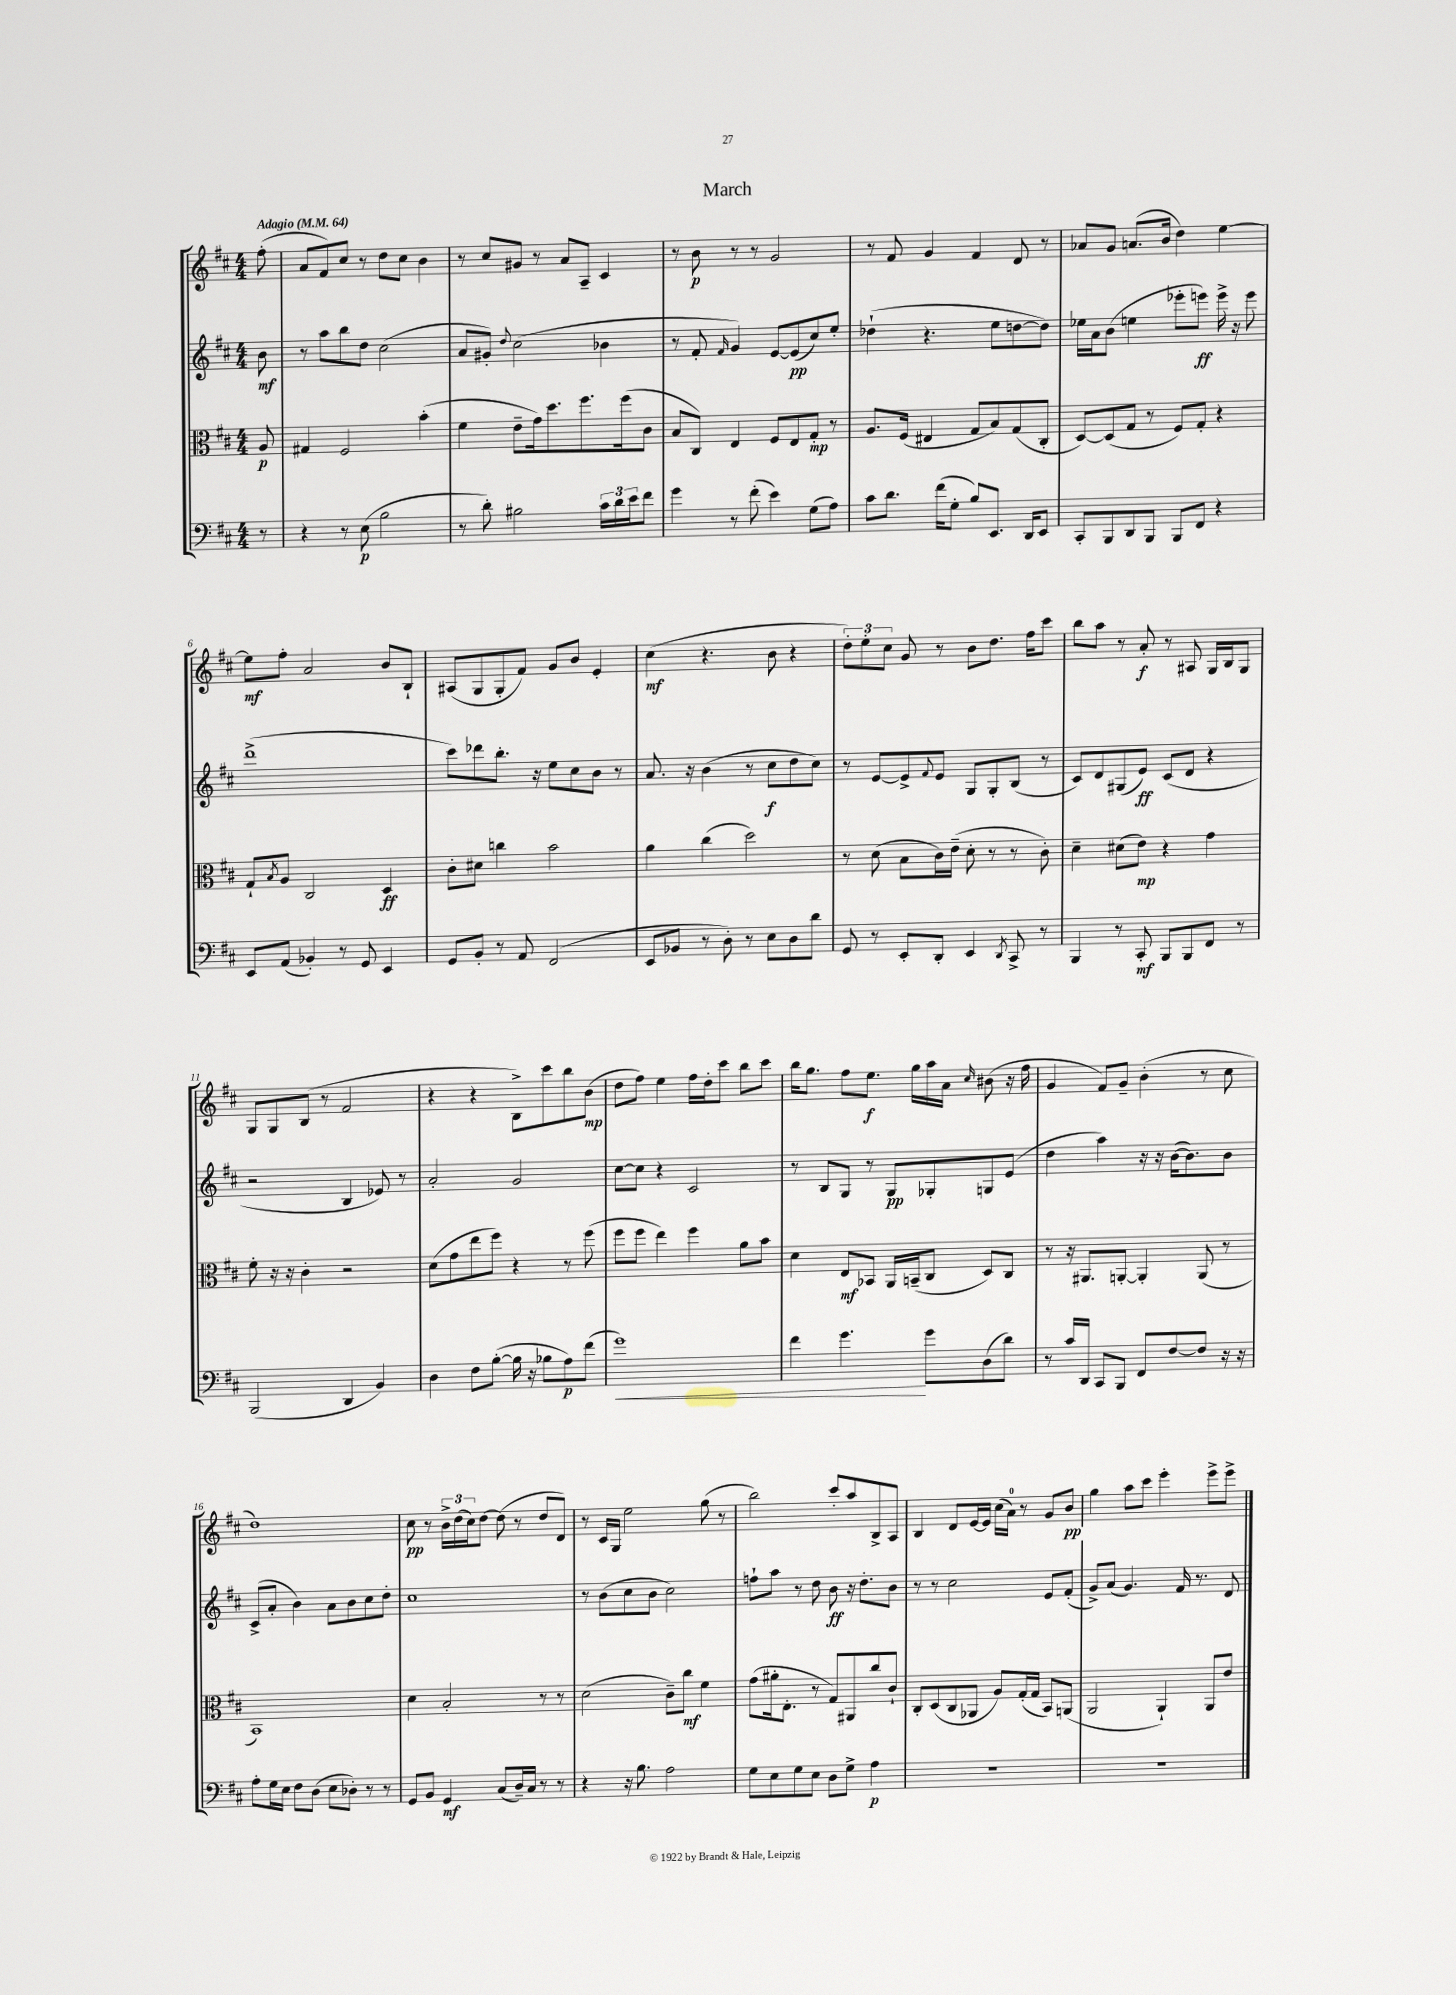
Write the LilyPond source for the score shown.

\header { title = "March" }
<<
\new StaffGroup <<
\new Staff = "s0" {
    \clef treble \key d \major \numericTimeSignature \time 4/4 \partial 8 \tempo "Adagio" 4 = 64
    fis''8-.( |
    a'8 fis'8) cis''8 r8 d''8 cis''8 b'4 |
    r8 cis''8 gis'8 r8 a'8 a8-- cis'4 |
    r8 b'8\p r8 r8 g'2 |
    r8 fis'8 g'4 fis'4 d'8 r8 |
    aes'8 g'8 a'8.( b'16 d''4) e''4~ |
    e''8\mf fis''8-. a'2 b'8 b8-! |
    ais8( g8 g8-. fis'8) g'8 b'8 e'4-. |
    cis''4\mf( r4. b'8 r4 |
    \tuplet 3/2 { d''8-.) e''8-. cis''8 } g'8 r8 b'8 d''8. fis''16 cis'''8 |
    b''8 a''8 r8 a'8-.\f r8 ais8 g16 b16 g8 |
    g8 g8 b8( r8 fis'2 |
    r4 r4 b8->) cis'''8 b''8 b'8\mp( |
    d''8 fis''8) e''4 fis''16 d''16-. cis'''8 b''8 cis'''8 |
    b''16 g''8. fis''8 e''8.\f g''16 a''16 a'16 \grace { cis''16 } bis'8( r16 fis''16 |
    g'4 fis'8) g'8-- b'4-.( r8 cis''8 |
    d''1) |
    cis''8\pp r8 \tuplet 3/2 { b'16-> d''16( cis''16) } d''8~ d''8( r8 d''8 d'8) |
    r8 cis'16 g16 e''2 g''8( r8 |
    b''2) cis'''8-. a''8 b8-> a8 |
    b4 d'8 e'16~ e'16 cis''16( a'16-0) r8 g'8 b'8\pp |
    g''4 a''8 cis'''8 e'''4-. e'''8-> e'''8-> \bar "|." |
}
\new Staff = "s1" {
    \clef treble \key d \major \numericTimeSignature \time 4/4 \partial 8
    b'8\mf |
    r8 a''8 b''8 d''8 cis''2( |
    a'8 gis'8-.) \appoggiatura { d''8 } cis''2( bes'4 |
    r8 fis'8-. \grace { fis'16 } g'4) e'8~ e'8\pp( cis''8) e''8-. |
    des''4-!( r4. e''8 d''8~ d''8) |
    ees''16 a'16 b'8( e''4 ees'''8-. e'''8\ff) e'''16-> r16 e'''8 |
    d'''1->( |
    cis'''8) des'''8 b''8.-. r16 e''8 cis''8 b'8 r8 |
    a'8. r16 b'4( r8 cis''8\f d''8 cis''8) |
    r8 e'8~ e'8-> \appoggiatura { fis'8 } e'8 g8 g8-. b8( r8 |
    cis'8) d'8 gis8( e'8\ff) cis'8( d'8 r4 |
    r2 b4 ees'8) r8 |
    a'2-. g'2 |
    cis''8~ cis''8 r4 cis'2 |
    r8 b8 g8 r8 g8\pp ges8-. g8 e'8( |
    d''4 a''4) r16 r16 b'16~( b'8.) b'8 |
    cis'8->( a'8-. b'4) a'8 b'8 cis''8 d''8-. |
    cis''1 |
    r8 b'8( cis''8 b'8 cis''2) |
    f''8-! a''8 r8 d''8 b'8\ff r16 d''8.-. b'8 |
    r8 r8 cis''2 e'8 fis'8-.( |
    g'8->) a'8( g'4.) fis'16 r8. d'8 \bar "|." |
}
\new Staff = "s2" {
    \clef alto \key d \major \numericTimeSignature \time 4/4 \partial 8
    a8\p |
    gis4 fis2 b'4-.( |
    fis'4 e'8-- g'16) d''8. fis''8. fis''16( cis'8 |
    b8 cis8) e4 fis8 e8 g8-.\mp r8 |
    a8. fis16( eis4 g8 b8) g8( cis8-. |
    d8~) d8( g8 r8 fis8) g8-. r4 |
    g8-! \acciaccatura { b8 } a8 cis2 d4\ff |
    cis'8-. dis'8 c''4 b'2 |
    a'4 cis''4( d''2) |
    r8 d'8( b8 cis'16) e'16--( d'8-. r8 r8 cis'8-.) |
    d'4-- dis'8( e'8\mp) r4 g'4 |
    fis'8-. r16 r16 cis'4-. r2 |
    d'8( g'8 e''8 fis''8) r4 r8 fis''8( |
    fis''8 fis''8 e''4) fis''4 a'8 b'8 |
    d'4 e8\mf bes,8 a,16 b,16--( cis8 d8) cis8 |
    r8 r16 ais,8. a,8~-. a,4-. a,8( r8 |
    b,1) |
    d'4 b2-. r8 r8 |
    d'2( cis'8--) cis''8\mf fis'4 |
    g'8( ais'16-. e8.-. r8 g8) ais,8 cis''8 cis'8-! |
    cis8-. d8( cis8 aes,8 a8) g16-.( g16 b,8) a,8( |
    a,2 a,4-!) a,8 e'8 \bar "|." |
}
\new Staff = "s3" {
    \clef bass \key d \major \numericTimeSignature \time 4/4 \partial 8
    r8 |
    r4 r8 e8\p( b2 |
    r8 d'8-.) bis2 \tuplet 3/2 { cis'16 d'16 e'16 } fis'8 |
    g'4 r8 fis'8-.( e'4) g8( a8) |
    cis'8 d'8. fis'16( g8-. b8) e,8. d,16 e,8 |
    cis,8-. b,,8 d,8 b,,8 b,,8 fis,8 r4 |
    e,8 a,8( bes,4-.) r8 g,8 e,4 |
    g,8 b,8-. r8 a,8 fis,2( |
    e,8 bes,8 r8 d8-.) r8 e8 d8 d'8 |
    g,8 r8 e,8-. d,8-. e,4 \acciaccatura { d,8 } cis,8-> r8 |
    b,,4 r8 cis,8-.\mf b,,8 b,,8 fis,8 r8 |
    b,,2( d,4 b,4) |
    d4 fis8 b8~-.( b16 r16 bes8 a8\p) fis'8( |
    g'1\<) |
    fis'4 g'4.\! g'8 d8( d'8) |
    r8 cis'16 d,16 cis,8 b,,8 fis,8 fis8~ fis8 r16 r16 |
    a8-. g16 e16 fis8 d8( e8 des8-.) r8 r8 |
    g,8 b,8 g,4\mf cis8( d16--) cis16 r8 r8 |
    r4 r16 b8. a2 |
    g8 e8 g8 e8 d8 g8-> a4\p |
    R1 |
    R1 \bar "|." |
}
>>
>>
